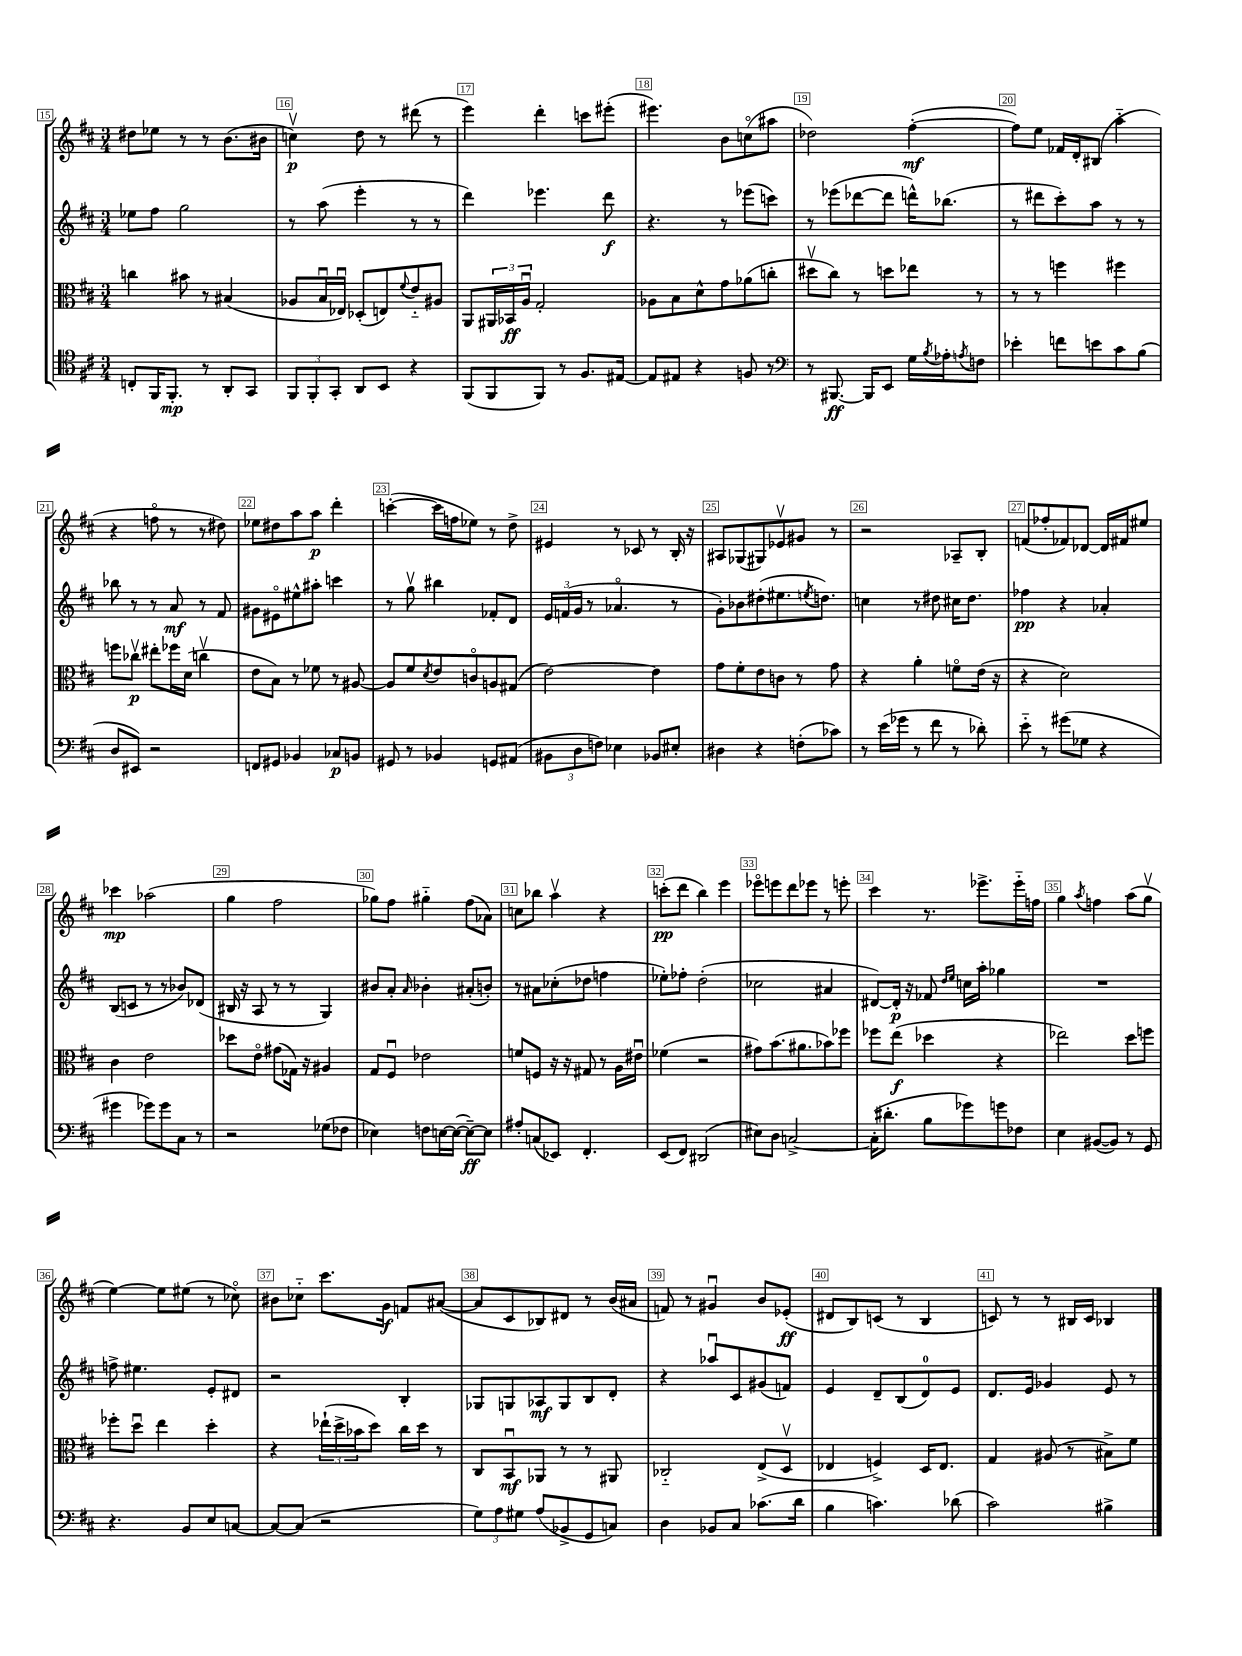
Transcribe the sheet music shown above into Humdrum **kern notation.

**kern	**kern	**kern	**kern
*staff4	*staff3	*staff2	*staff1
*clefC4	*clefC3	*clefG2	*clefG2
*k[f#c#]	*k[f#c#]	*k[f#c#]	*k[f#c#]
*M3/4	*M3/4	*M3/4	*M3/4
8C'	4cc	8ee-	8dd#
16FF#	.	8ff#	8ee-
8.FF#'	.	.	.
.	8b#	2gg	8r
8r	8r	.	8r
8AA'	(4B#	.	(8.b
8GG	.	.	.
.	.	.	16b#
=	=	=	=
12FF#	8A-	8r	4ccv)
12FF#'	.	.	.
.	16Bu	(8aa	.
12GG'	.	.	.
.	16E-u)	.	.
8AA	(8D-'	4eee'	8dd
8BB	8E)	.	8r
.	8qqf#	.	.
4r	8e'~	8r	(8ddd#
.	8A#	8r	8r
=	=	=	=
(8FF#	8AA	4ddd)	4eee)
8FF#	24AA#	.	.
.	24BB-	.	.
.	24Au	.	.
8FF#)	2G'	4.eee-	4ddd'
8r	.	.	.
8.F#	.	.	8ccc
.	.	8ddd	(8eee#'
[16E#	.	.	.
=	=	=	=
8E#]	8A-	4.r	4.eee#)
8E#	8B	.	.
4r	8d^^	.	.
.	8g	8r	8b
8F	(8a-	(8eee-	(8cco
8r	8cc'	8ccc)	8aa#
=	=	=	=
*clefF4	*	*	*
8r	8dd#v	8r	2dd-)
[8.BBB#	8cc#)	(8eee-	.
.	8r	[8ddd-	.
16BBB#]	.	.	.
8EE	8dd	8ddd-]	.
16G	8ee-	16ddd^^)	([4ff#'
8qB	.	.	.
16A-'	.	(8.bb-	.
8qA	.	.	.
8F	8r	.	.
=	=	=	=
4e-'	8r	8r	8ff#])
.	8r	8ddd#	8ee
8f	4ff	8ccc#')	16f-
.	.	.	16d'
8e	.	8aa	(8B#
8c#	4ff#	8r	4aa'~
(8B	.	8r	.
=	=	=	=
8D	8ff	8bb-	4r
8EE#)	8cc-v	8r	.
2r	8ee#'	8r	8ffo
.	16ff-	8a	8r
.	(16d	.	.
.	4ccv	8r	8r
.	.	8f#	8dd#)
=	=	=	=
8FF	8e	8g#	8ee-
8GG#	8B)	8e#o	8dd#
4BB-	8r	8ee#^^	8aa
.	8f-	8aa#'	8aa
8C-	8r	4ccc	4ddd'
8BB	[8A#	.	.
=	=	=	=
8GG#	8A#]	8r	([4ccc'
8r	8f#	8ggv	.
.	8qd	.	.
4BB-	8e	4bb#	16ccc]
.	.	.	16ff
.	8co	.	8ee-)
8GG	8A	8f-'	8r
(8AA#	(8G#	8d	8dd^
=	=	=	=
12BB#	[2e)	24e	4e#
.	.	(24f	.
12D	.	24g	.
.	.	8r	.
12F)	.	.	.
4E-	.	4.a-o	8r
.	.	.	8c-
8BB-	4e]	.	8r
8E#'	.	8r	16B'
.	.	.	16r
=	=	=	=
4D#	8g	8g')	8A#
.	8f#'	8b-	(8G-
4r	8e	(8dd#'	8G#)
.	8c	8.ee#	8e-v
(8F'	8r	.	8g#
.	.	8qee	.
.	.	8.dd)	.
8c-)	8g	.	8r
=	=	=	=
8r	4r	4cc	2r
(16e	.	.	.
16g-	.	.	.
8r	4a'	8r	.
8f#	.	8dd#	.
8r	8fo	16cc#	8A-~
.	.	8.dd#	.
8d-')	(16e	.	8B'
.	16r	.	.
=	=	=	=
8e'~	4r	4ff-	(8f
8r	.	.	8ff-'
(8g#	2d)	4r	8f-)
8G-	.	.	[8d-
4r	.	4a-'	16d-]
.	.	.	16f#
.	.	.	8ee#
=	=	=	=
4g#	4c#	(8B	4ccc-
.	.	8c	.
8g-)	2e	8r	(2aa-
8g-	.	8r	.
8C#	.	8b-)	.
8r	.	(8d-	.
=	=	=	=
2r	8dd-	16B#	4gg
.	.	16r	.
.	8eo	8A	.
.	(8g#	8r	2ff#
.	16G-)	8r	.
.	16r	.	.
(8G-	4A#	4G)	.
8F-	.	.	.
=	=	=	=
4E-)	8G	8b#	8gg-)
.	8F#u	8a'	8ff#
.	.	16qqa	.
8F	2e-	4b-'	4gg#'~
[16E	.	.	.
(16E_	.	.	.
8E~_)	.	(8a#'	(8ff#
8E]	.	8b')	8a-)
=	=	=	=
8A#'	8f	8r	8cc
(8C	8F	8a#	8bb-
8EE-)	16r	(8cc-'	4aav
.	16r	.	.
4.FF#'	8G#	8dd-	.
.	8r	4ff	4r
.	16A	.	.
.	16e#u	.	.
=	=	=	=
(8EE	(4f-	8ee-')	(8ccc'
8FF#)	.	8ff-'	8ddd
(2DD#	2r	(2dd'	4bb)
.	.	.	4eee
=	=	=	=
8E#)	8g#)	2cc-	8eee-o
8D	(8.b	.	8eee
[2C^	.	.	8ddd
.	8.a#	.	.
.	.	.	8eee-
.	8b-)	4a#	8r
.	8ff-	.	8eee'
=	=	=	=
(16C']	8ff-	[8d#)	4ccc#
8.d#'	.	.	.
.	(8ee	16d#']	.
.	.	16r	.
8B	4dd-	8f-	8.r
.	.	16qqdd	.
.	.	16qqee	.
8g-)	.	16cc	.
.	.	16aa'	8.eee-^
8g	4r	4gg-	.
8F-	.	.	16eee-'~
.	.	.	16ff
=	=	=	=
4E	2ee-)	2.r	4gg
.	.	.	8qaa
([8BB#	.	.	4ff
8BB#])	.	.	.
8r	8dd	.	(8aa
8GG	8ff	.	8ggv
=	=	=	=
4.r	8ff-'	8ff^	[4ee)
.	8ddu	4.ee#	.
.	4ee	.	8ee]
8BB	.	.	(8ee#
8E	4dd'	8e'	8r
[8C	.	8d#	8cc-o)
=	=	=	=
8C_	4r	2r	8b#
(8C]	.	.	8cc-'~
2r	(24ee-`	.	8.ccc#
.	24dd^	.	.
.	24b-	.	.
.	8dd)	.	.
.	.	.	16g
.	16cc#	4B'	8f
.	16dd	.	.
.	8r	.	([8a#
=	=	=	=
12G)	8C#	8G-	8a#]
12A	.	.	.
.	8BBu	8G	8c#
12G#	.	.	.
(8A	8AA-	8A-	8B-)
8BB-^	8r	8G	8d#
8GG	8r	8B	8r
8C)	8AA#	8d'	(16b
.	.	.	16a#
=	=	=	=
4D	2C-'~	4r	8f)
.	.	.	8r
8BB-	.	8aa-u	4g#u
8C#	.	8c#	.
(8.c-	(8E^	(8g#	8b
.	8Dv	8f)	(8e-'
16d	.	.	.
=	=	=	=
4B	4E-	4e	8d#
.	.	.	8B)
4.c)	4F^)	8d~	(8c
.	.	(8B	8r
.	16D	8d)	4B
.	8.E-	.	.
(8d-	.	8e	.
=	=	=	=
2c#)	4G	8.d	8c)
.	.	.	8r
.	.	16e	.
.	(8A#	4g-	8r
.	8r	.	16B#
.	.	.	16c
4B#^	8B#^)	8e	4B-
.	8f#	8r	.
==	==	==	==
*-	*-	*-	*-
